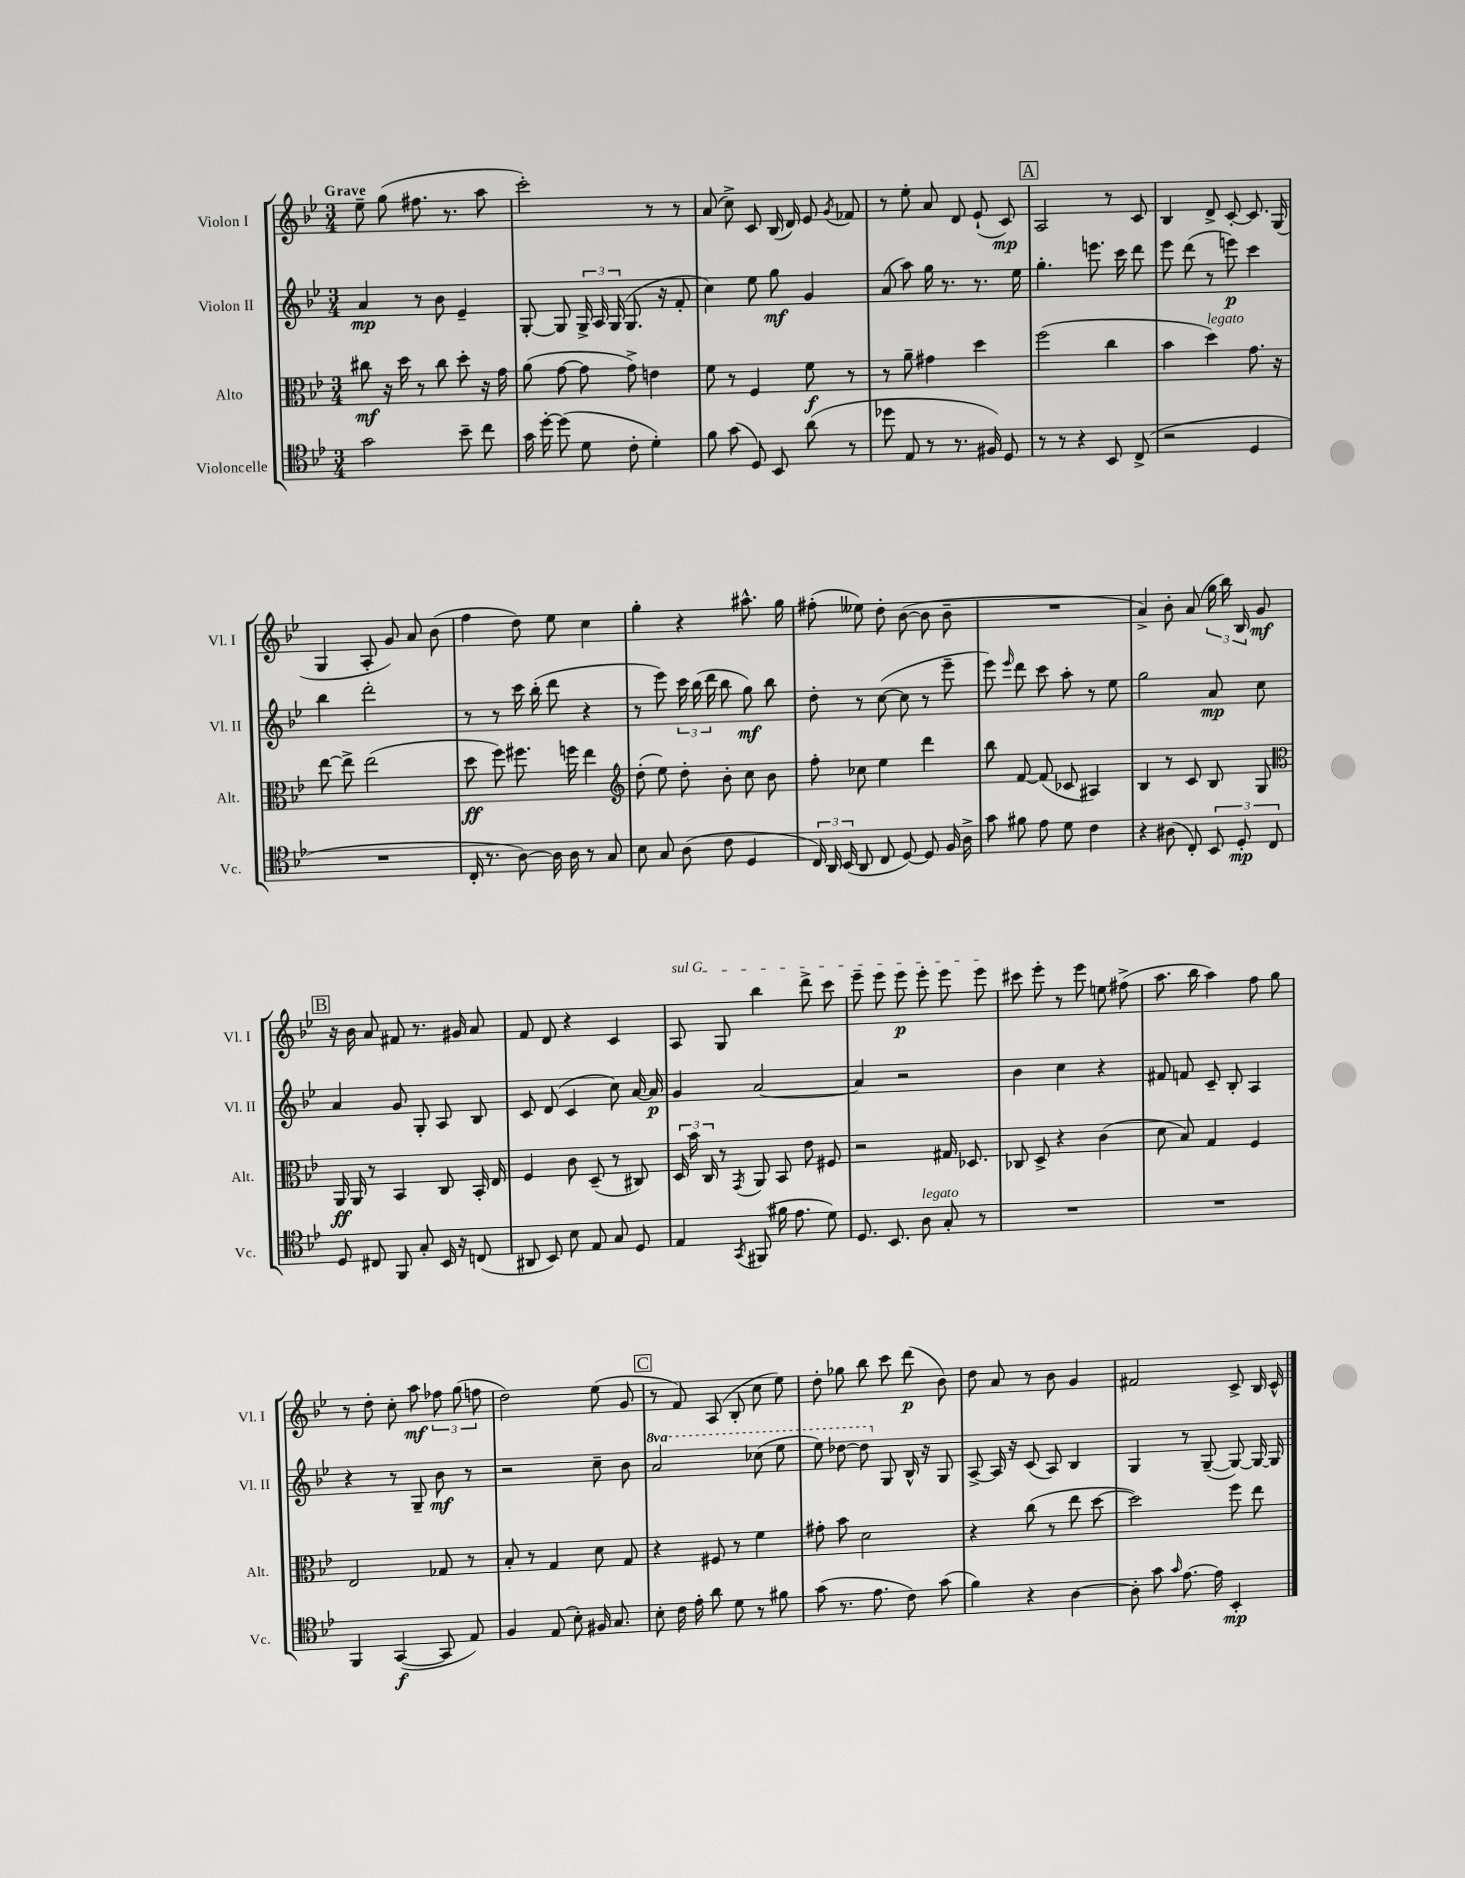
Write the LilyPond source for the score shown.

<<
\new StaffGroup <<
\new Staff = "s0" \with { instrumentName = "Violon I" shortInstrumentName = "Vl. I" } {
    \clef treble \key bes \major \numericTimeSignature \time 3/4 \tempo "Grave"
    \autoBeamOff ees''8-- g''8( fis''8. r8. a''8 |
    c'''2-.) r8 r8 |
    a'8( c''8->) c'8 bes16( d'16) ees'8 \acciaccatura { g'8 } fes'8 |
    r8 ees''8-. a'8 d'8 ees'8-!( c'8\mp) |
    \mark \markup { \box "A" } a2 r8 c'8 |
    bes4 d'8-> c'8~-. c'8. g16( |
    g4 a8-. g'8) a'8 bes'8( |
    f''4 d''8) ees''8 c''4 |
    g''4-. r4 ais''8.-^ g''16 |
    fis''8-.( eeses''8) d''8-. bes'8~( bes'8 bes'8-- |
    R2. |
    a'4->) bes'8-. a'8( \tuplet 3/2 { g''16 bes''16) bes16 } g'8\mf |
    \mark \markup { \box "B" } r16 bes'16 a'8 fis'8 r8. gis'16 a'8 |
    f'8 d'8 r4 c'4 |
    \once \override TextSpanner.bound-details.left.text = \markup { \italic "sul G" } a8\startTextSpan g8 bes''4 d'''8-> c'''8 |
    ees'''8-- ees'''8 ees'''8\p ees'''8-. ees'''8 ees'''8\stopTextSpan |
    cis'''8 ees'''8-. r8 ees'''8 e''8 fis''8->( |
    a''8. bes''16 a''4) f''8 g''8 |
    r8 d''8-. c''8-. a''8\mf \tuplet 3/2 { fes''8 g''8( f''8 } |
    d''2) ees''8( g'8 |
    \mark \markup { \box "C" } r8 f'8) a8( bes8-. c''8 ees''8) |
    d''8-. ges''8 bes''8 c'''8 d'''8\p( bes'8) |
    d''8 a'8 r8 bes'8 g'4 |
    fis'2 c'8-> bes16 c'16-^ \bar "|." |
}
\new Staff = "s1" \with { instrumentName = "Violon II" shortInstrumentName = "Vl. II" } {
    \clef treble \key bes \major \numericTimeSignature \time 3/4 \set Staff.ottavationMarkups = #ottavation-simple-ordinals
    \autoBeamOff a'4\mp r8 bes'8 ees'4-- |
    g8~-. g8 \tuplet 3/2 { g16-> a16 g16( } g8. r16 f'8-. |
    c''4) ees''8 g''8\mf g'4 |
    a'8( a''8) g''16 r8. r8. ees''16 |
    \mark \markup { \box "A" } g''4.-. e'''8. c'''16 d'''8 |
    ees'''8 d'''8( r8 e'''8\p) c'''4 |
    bes''4 d'''2-. |
    r8 r8 c'''16 bes''16-.( d'''8 r4 |
    r8 ees'''8) \tuplet 3/2 { c'''16 bes''16( d'''16 } bes''8 g''8\mf) bes''8 |
    d''8-. r8 c''8~( c''8 r8 ees'''8-- |
    ees'''8) \grace { ees'''16 } d'''8 c'''8 a''8-. r8 ees''8 |
    g''2 a'8\mp c''8 |
    \mark \markup { \box "B" } a'4 g'8 g8-. a8 bes8 |
    c'8 d'8( c'4 c''8) a'16~ a'16\p |
    g'4 a'2~ |
    a'4 r2 |
    bes'4 c''4 r4 |
    fis'8 f'8 c'8-- bes8-. a4 |
    r4 r8 g8-- bes'8\mf r8 |
    r2 c''8-- bes'8 |
    \mark \markup { \box "C" } \ottava #1 a''2 ces'''8( ees'''8 |
    ees'''8) des'''8~ des'''8 \ottava #0 g8 bes16-^ r16 g8 |
    a8~-> a16 r16 c'8( a8) bes4 |
    g4 r8 g8~--( g8~) g16~ g16 \bar "|." |
}
\new Staff = "s2" \with { instrumentName = "Alto" shortInstrumentName = "Alt." } {
    \clef alto \key bes \major \numericTimeSignature \time 3/4
    \autoBeamOff cis''8\mf r16 d''16 r8 cis''8 d''8-. r16 g'16 |
    a'8( g'8~ g'8 g'8->) e'4 |
    f'8 r8 f4 f'8\f r8 |
    r8 a'8-- gis'4 d''4 |
    \mark \markup { \box "A" } f''2( c''4 |
    bes'4 d''4^\markup { \italic "legato" }) g'8. r16 |
    ees''8~ ees''8-> ees''2( |
    d''8\ff f''8) fis''8. f''16 ees''4 |
    \clef treble d''8-.( ees''8) d''8-. bes'8-. c''8 bes'8 |
    f''8-. ces''8 ees''4 d'''4 |
    bes''8 f'8~ f'8( ces'8 ais4) |
    bes4 r8 c'8 bes8 g8 |
    \mark \markup { \box "B" } \clef alto a,16\ff a,16 r8 bes,4 c8 bes,16-. ees16 |
    f4 c'8 d8--( r8 cis8) |
    \tuplet 3/2 { d16 bes'16 c16 } r8 \acciaccatura { g,8 } a,8 bes,8 ees'8 fis8 |
    r2 gis16 des8. |
    ces8 d8-> r4 c'4( |
    d'8 bes8) g4 f4 |
    ees2 ges8 r8 |
    bes8-. r8 g4 d'8 g8 |
    \mark \markup { \box "C" } r4 fis8 r8 f'4 |
    gis'8-. bes'8 d'2 |
    r4 c''8( r8 ees''8 d''8~ |
    d''2) f''8 ees''8 \bar "|." |
}
\new Staff = "s3" \with { instrumentName = "Violoncelle" shortInstrumentName = "Vc." } {
    \clef tenor \key bes \major \numericTimeSignature \time 3/4
    \autoBeamOff g'2 bes'8-- c''8 |
    g'16 d''16~-. d''8( d'8 c'8-. d'4-.) |
    f'8 g'8( d8) bes,8 a'8( r8 |
    des''8 ees8 r8 r8. fis16) d8 |
    \mark \markup { \box "A" } r8 r8 r4 bes,8 c8->( |
    r2 d4 |
    R2. |
    c16-. r8. a8~) a16 a16 r8 g8 |
    bes8 g8 a8( c'8 d4 |
    \tuplet 3/2 { c16) a,16 bes,16( } a,8 c8 d8~) d8 f16 a16-> |
    g'8 fis'8 ees'8 d'8 c'4 |
    r4 ais8( c8-.) \tuplet 3/2 { bes,8 d8-.\mp c8 } |
    \mark \markup { \box "B" } d8 cis8 f,8 g8-. bes,16 r16 c8( |
    ais,8 bes,8) bes8 ees8 g8 d8 |
    ees4 \acciaccatura { g,8 } fis,8( fis'16 ees'8. d'8) |
    d8. bes,8. a8^\markup { \italic "legato" } g8-. r8 |
    R2. |
    R2. |
    f,4 g,4~\f( g,8 ees8) |
    f4 ees8( bes8-.) fis16 g8. |
    \mark \markup { \box "C" } bes8-. c'16 ees'16-. a'8 d'8 r8 fis'8 |
    g'8( r8. ees'8. c'8) g'8( |
    f'4) r4 a4~ |
    a8-. g'8 \grace { g'16 } ees'8.~ ees'16 bes,4-.\mp \bar "|." |
}
>>
>>
\layout { \context { \Score \remove "Bar_number_engraver" } }
